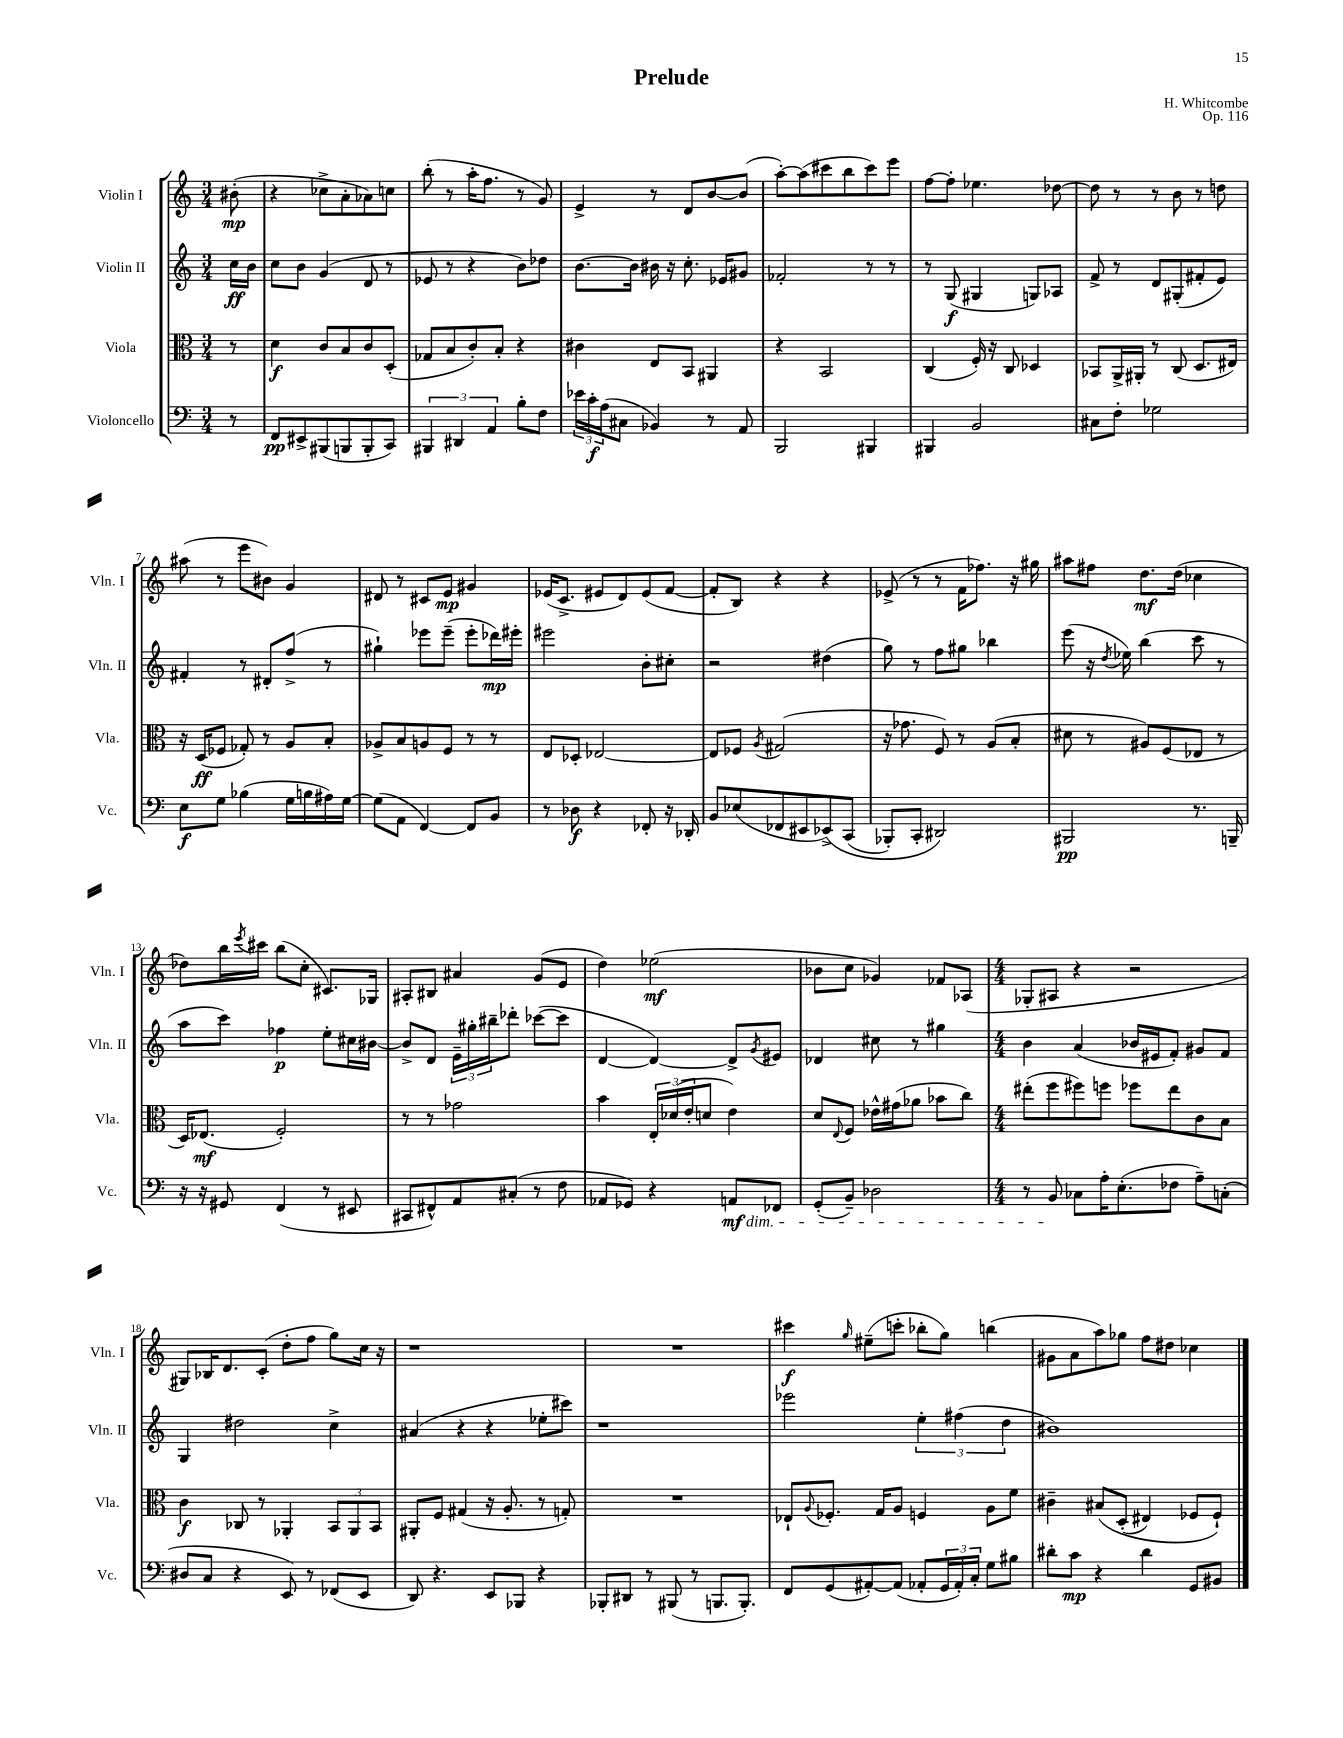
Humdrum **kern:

**kern	**kern	**kern	**kern
*staff4	*staff3	*staff2	*staff1
*clefF4	*clefC3	*clefG2	*clefG2
*k[]	*k[]	*k[]	*k[]
*M3/4	*M3/4	*M3/4	*M3/4
8r	8r	16cc	(8b#'
.	.	16b	.
=	=	=	=
8FF	4d	8cc	4r
8EE#^	.	8b	.
(8BBB#	8c	(4g	8cc-^
8BBB	8B	.	8a'
8BBB'	8c	8d	8a-)
8CC)	(8D'	8r	8cc
=	=	=	=
6BBB#	8G-	8e-	(8bb'
.	8B	8r	8r
6DD#	.	.	.
.	8c')	4r	16aa'
.	.	.	8.ff
6AA	.	.	.
.	8B'	.	.
8B'	4r	8b)	8r
8F	.	8dd-	8g)
=	=	=	=
24e-	4c#	[8.b	4e^
24c'	.	.	.
(24A	.	.	.
8C#	.	.	.
.	.	16b]	.
4BB-)	8E	16b#	8r
.	.	16r	.
.	8BB	8.cc'	8d
8r	4AA#	.	[8b
.	.	16e-	.
8AA	.	8g#	(8b]
=	=	=	=
2BBB	4r	2f-'	[8aa')
.	.	.	(8aa]
.	2BB	.	8ccc#
.	.	.	8bb
4BBB#	.	8r	8ccc#)
.	.	8r	8eee
=	=	=	=
4BBB#	(4C	8r	[8ff
.	.	(8G	8ff']
2BB	16F')	4G#	4.ee-
.	16r	.	.
.	8C	.	.
.	4D-	8G)	.
.	.	8A-	[8dd-
=	=	=	=
8C#	8BB-	8f^	8dd-]
8F'	16AA^	8r	8r
.	16AA#'	.	.
2G-	8r	8d	8r
.	(8C	(8G#'	8b
.	8.D	8f#'	8r
.	.	8e)	8dd
.	16E#)	.	.
=	=	=	=
8E	16r	4f#'	(8aa#
.	(16D	.	.
8G	8F-	.	8r
(4B-	8G-')	8r	8eee
.	8r	8d#'	8b#)
16G	8A	(8ff^	4g
16B	.	.	.
16A#)	8B'	8r	.
[16G	.	.	.
=	=	=	=
(8G]	8A-^	4gg#`)	8d#
8AA	8B	.	8r
[4FF)	8A	8eee-	8c#
.	8F	(8eee-~	8e
8FF]	8r	8eee-'	4g#
8BB	8r	16ddd-)	.
.	.	16eee#'	.
=	=	=	=
8r	8E	2eee#	(16e-
.	.	.	8.c^
8D-	8D-'	.	.
4r	[2E-	.	8e#
.	.	.	8d)
8FF-'	.	8b'	(8e#
16r	.	8cc#'	[8f
16DD-'	.	.	.
=	=	=	=
8BB	8E-]	2r	8f']
(8E-	8F-	.	8B)
.	8qA	.	.
8FF-	(2G#	.	4r
8EE#	.	.	.
&(8EE-^)	.	(4dd#	4r
(8CC	.	.	.
=	=	=	=
8BBB-')	16r	8gg)	(8e-^
.	8.g-	.	.
8CC'	.	8r	8r
2DD#&)	8F)	8ff	8r
.	8r	8gg#	16f
.	.	.	8.ff-)
.	(8A	4bb-	.
.	8B'	.	16r
.	.	.	16gg#
=	=	=	=
2BBB#	8d#	(8eee	8aa#
.	8r	16r	8ff#
.	.	8qdd	.
.	.	16ee-)	.
.	8A#)	(4bb	8.dd
.	(8F	.	.
.	.	.	(16dd
8.r	8E-	8ccc	4cc-
.	8r	8r	.
16BBB~	.	.	.
=	=	=	=
16r	16D)	8aa	8dd-)
16r	(8.E-	.	.
8GG#	.	8ccc)	16bb
.	.	.	8qeee
.	.	.	16ccc#
(4FF	2F')	4ff-	(8bb
.	.	.	8cc'
8r	.	8ee'	8.c#)
8EE#	.	16cc#	.
.	.	[16b#	16G-
=	=	=	=
8CC#	8r	8b#^]	8A#'
8FF#^^)	8r	8d	8B#
8AA	2g-	24e~	4a#
.	.	24gg#'	.
.	.	24bb#~	.
(8C#'	.	8ddd-'	.
8r	.	([8ccc-	(8g
8F	.	8ccc-]	8e
=	=	=	=
8AA-	4b	[4d	4dd)
8GG-)	.	.	.
4r	24E'	4d_)	(2ee-
.	(24d-	.	.
.	24e'	.	.
.	8d	.	.
8AA	4e)	8d^]	.
.	.	8qg	.
8FF-	.	8e#	.
=	=	=	=
(8GG'	8d	4d-	8b-
.	8qqE	.	.
8BB~)	8F	.	8cc
2D-	16e-^^	8cc#	4g-)
.	(16g#	.	.
.	8a-	8r	.
.	8b-	4gg#	8f-
.	8cc)	.	(8A-
=	=	=	=
*M4/4	*M4/4	*M4/4	*M4/4
8r	(8ee#'	4b	8G-'
8BB	8ff	.	8A#
8C-	8ff#)	(4a	4r
16A'	8ff	.	.
(8.E'	.	.	.
.	8ff-	16b-	2r
.	.	16e#	.
8F-	8ee#	8f')	.
8A~)	8c	8g#	.
(8C'	8B	8f	.
=	=	=	=
8D#	4c	4G	8G#)
8C	.	.	16B-
.	.	.	8.d
4r	8C-	2dd#	.
.	8r	.	(8c'
8EE)	4AA-'	.	8dd'
8r	.	.	8ff
(8FF-	12BB	4cc^	8gg)
.	12AA-	.	.
8EE	.	.	16cc
.	12BB	.	.
.	.	.	16r
=	=	=	=
8DD)	8AA#'	(4a#	1r
4.r	8F	.	.
.	(4G#	4r	.
8EE	16r	4r	.
.	8.A'	.	.
8BBB-	.	.	.
4r	8r	8ee-'	.
.	8G')	8ccc#)	.
=	=	=	=
8BBB-'	1r	1r	1r
8DD#	.	.	.
8r	.	.	.
(8BBB#	.	.	.
8r	.	.	.
8.BBB	.	.	.
8.BBB')	.	.	.
=	=	=	=
8FF	8E-`	2eee-	4ccc#
.	8qqA	.	.
(8GG	8.F-'	.	.
.	.	.	16qqgg
[8AA#')	.	.	(8ee#~
.	16G	.	.
(8AA#]	8A	.	8ccc'
8AA-'	4F	6ee'	8bb-'
24GG	.	.	8gg)
24AA-')	.	(6ff#	.
24C'	.	.	.
8G	8A	.	(4bb
.	.	6dd	.
8B#	8f	.	.
=	=	=	=
8d#'	4c#~	1b#)	8g#
8c	.	.	8a
4r	&(8B#	.	8aa)
.	(8D'	.	8gg-
4d#	4E#)	.	8ff
.	.	.	8dd#
8GG	8F-	.	4cc-
8BB#	8F-`&)	.	.
==	==	==	==
*-	*-	*-	*-
